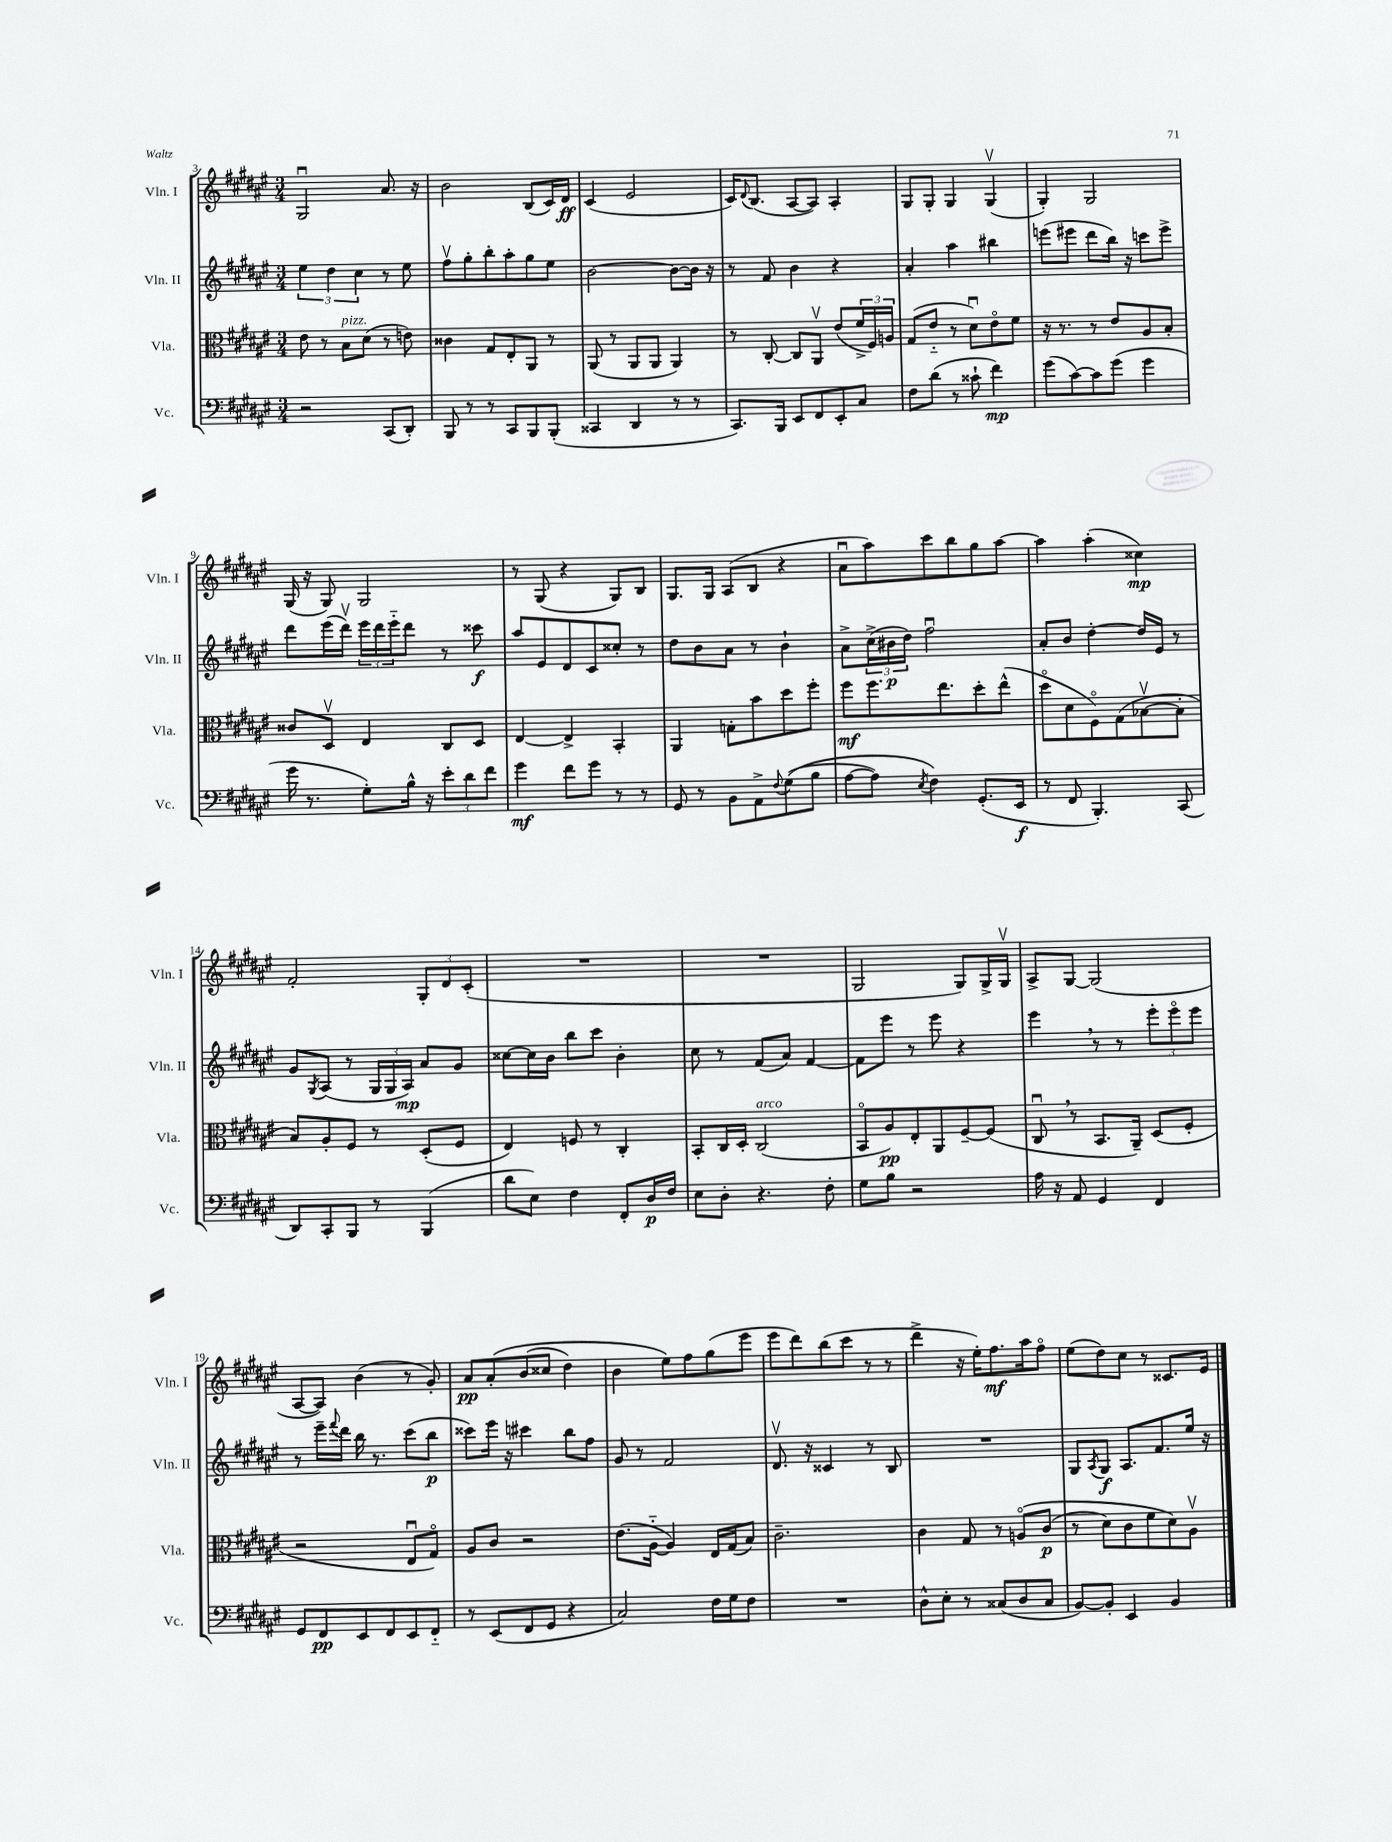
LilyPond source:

<<
\new StaffGroup <<
\new Staff = "s0" \with { instrumentName = "Vln. I" shortInstrumentName = "Vln. I" } {
    \clef treble \key fis \major \numericTimeSignature \time 3/4
    gis2\downbow ais'8. r16 |
    b'2 b8( cis'16) dis'16\ff |
    cis'4( eis'2 |
    cis'16) \appoggiatura { dis'8 } b8.( ais8~ ais8) ais4-. |
    gis8 gis8-. gis4 gis4\upbow( |
    gis4-.) gis2 |
    gis16( r16 gis8) gis2 |
    r8 gis8( r4 gis8) b8 |
    gis8. gis16 ais8( b8 r4 |
    ais'8\downbow ais''8) cis'''8 b''8 gis''8 ais''8~ |
    ais''4 ais''4-.( cisis''4\mp) |
    fis'2-. \tuplet 3/2 { gis8-. dis'8 cis'8-.( } |
    R2. |
    R2. |
    gis2 gis8) gis16-> gis16\upbow |
    ais8-> gis8~ gis2( |
    ais8~ ais8) b'4( r8 gis'8-.) |
    ais'8\pp ais'8-.\( b'8( cisis''8 dis''4) |
    b'4 eis''8\) fis''8 gis''8( eis'''8 |
    eis'''8 dis'''8) b''8( cis'''8 r8 r8 |
    dis'''4-> r16 eis''16-.) fis''8.\mf ais''16 fis''8\flageolet |
    eis''8( dis''8) cis''8 r8 cisis'8. eis'16 \bar "|." |
}
\new Staff = "s1" \with { instrumentName = "Vln. II" shortInstrumentName = "Vln. II" } {
    \clef treble \key fis \major \numericTimeSignature \time 3/4
    \tuplet 3/2 { eis''4 dis''4 cis''4 } r8 eis''8 |
    fis''8\upbow gis''8-. b''8-. ais''8-. gis''8 eis''8 |
    b'2~ b'8~ b'16 r16 |
    r8 fis'8 b'4 r4 |
    ais'4-. ais''4 bis''4 |
    e'''8( eis'''8 dis'''8 b''16) r16 c'''8 eis'''8-> |
    dis'''8 eis'''16( dis'''16\upbow) \tuplet 3/2 { eis'''16 dis'''16 eis'''16-_ } dis'''8 r8 cisis'''8\f |
    ais''8 eis'8 dis'8 cis'8 cisis''8-. r8 |
    dis''8 b'8 ais'8 r8 b'4-! |
    ais'8-> \tuplet 3/2 { cis''16->( bis'16\p dis''16) } fis''2\downbow |
    ais'8-. b'8 dis''4~-. dis''16 eis'16 r8 |
    gis'8 \acciaccatura { gis8 } ais8( r8 \tuplet 3/2 { gis16 gis16 ais16\mp) } ais'8 gis'8 |
    cisis''8~ cisis''16 b'16 b''8 cis'''8 b'4-. |
    cis''8 r8 fis'8( ais'8) fis'4~ |
    fis'8 eis'''8 r8 eis'''8 r4 |
    eis'''4 \breathe r8 r8 \tuplet 3/2 { eis'''8-. eis'''8\flageolet eis'''8 } |
    r8 eis'''16-- \appoggiatura { fis'''8 } dis'''16 b''16 r8. cis'''8( b''8\p |
    cisis'''8) eis'''16 r16 cis'''4 b''8 fis''8 |
    gis'8 r8 fis'2 |
    dis'8.\upbow r16 cisis'4 r8 b8 |
    R2. |
    gis8 \acciaccatura { ais8 } gis8\f ais8. fis'8. eis''16 r16 \bar "|." |
}
\new Staff = "s2" \with { instrumentName = "Vla." shortInstrumentName = "Vla." } {
    \clef alto \key fis \major \numericTimeSignature \time 3/4
    eis'8 r8 b8^\markup { \italic "pizz." } dis'8( r8 e'8) |
    cisis'4 gis8 eis8-. ais,8 r8 |
    ais,8( r8 ais,8 ais,8 ais,4) |
    r8 cis8~-. cis8 ais,8\upbow eis'8( \tuplet 3/2 { fis'16-> fis16) a16 } |
    gis8( eis'8-_ r8 dis'8\downbow) eis'8\flageolet fis'8 |
    r16 r8. r8 eis'8 ais8 b8-. |
    cisis'8 dis8\upbow eis4 cis8 dis8 |
    eis4~ eis4-> b,4-. |
    ais,4 g8-. b'8 dis''8 fis''8-. |
    fis''8\mf fis''8. eis''8. dis''8-. eis''8-^( |
    dis''8\flageolet dis'8 fis8\flageolet) gis8( bes8~\upbow bes8-. |
    b8) ais8-. fis8 r8 dis8-.( fis8 |
    eis4) f8 r8 cis4-. |
    b,8-. cis16 dis16-. cis2^\markup { \italic "arco" }( |
    b,8\flageolet ais8\pp) eis8-. ais,8 fis8~-- fis8( |
    cis8\downbow \breathe r8 b,8. ais,16--) dis8( fis8-. |
    r2 eis8\downbow gis8\flageolet) |
    ais8 cis'8 r2 |
    eis'8.( ais16~-_ ais4) eis16 gis16( b8) |
    cis'2.-- |
    cis'4 gis8 r8 a8\flageolet\( cis'8\p( |
    r8 dis'8) cis'8 fis'8 dis'8\) ais8\upbow \bar "|." |
}
\new Staff = "s3" \with { instrumentName = "Vc." shortInstrumentName = "Vc." } {
    \clef bass \key fis \major \numericTimeSignature \time 3/4
    r2 cis,8( dis,8-.) |
    b,,8 r8 r8 cis,8 b,,8 b,,8-.( |
    cisis,4 dis,4 r8 r8 |
    cis,8.) b,,16 eis,8 fis,8 eis,8-. cis8 |
    fis8 dis'8( r8 cisis'8-! fis'4\mp) |
    gis'8( cis'8~) cis'8 gis'8( gis'4 |
    gis'16 r8. gis8-.) b16-^ r16 \tuplet 3/2 { eis'8-. dis'8 fis'8 } |
    gis'4\mf fis'8 gis'8 r8 r8 |
    gis,8 r8 b,8 ais,8-> \appoggiatura { fis8 } gis8(\( b8 |
    ais8~ ais8) \acciaccatura { eis8 } fis4\) gis,8.-.( eis,16\f |
    r8 fis,8 b,,4.-.) cis,8( |
    dis,8) cis,8-. b,,8 r8 b,,4( |
    dis'8 eis8) fis4 fis,8-. dis16\p fis16 |
    eis8 dis8-. r4. fis8-. |
    gis8 b8 r2 |
    ais16 r16 ais,8 gis,4 fis,4 |
    gis,8 fis,8\pp eis,8 fis,8 eis,8 fis,8-_ |
    r8 eis,8( fis,8 gis,8 r4 |
    cis2) fis16 gis16 fis8 |
    R2. |
    dis8-^ eis8-. r8 cisis8( dis8 cisis8 |
    b,8~) b,8-. eis,4 b,4 \bar "|." |
}
>>
>>
\layout { \context { \Score currentBarNumber = #3 } }
